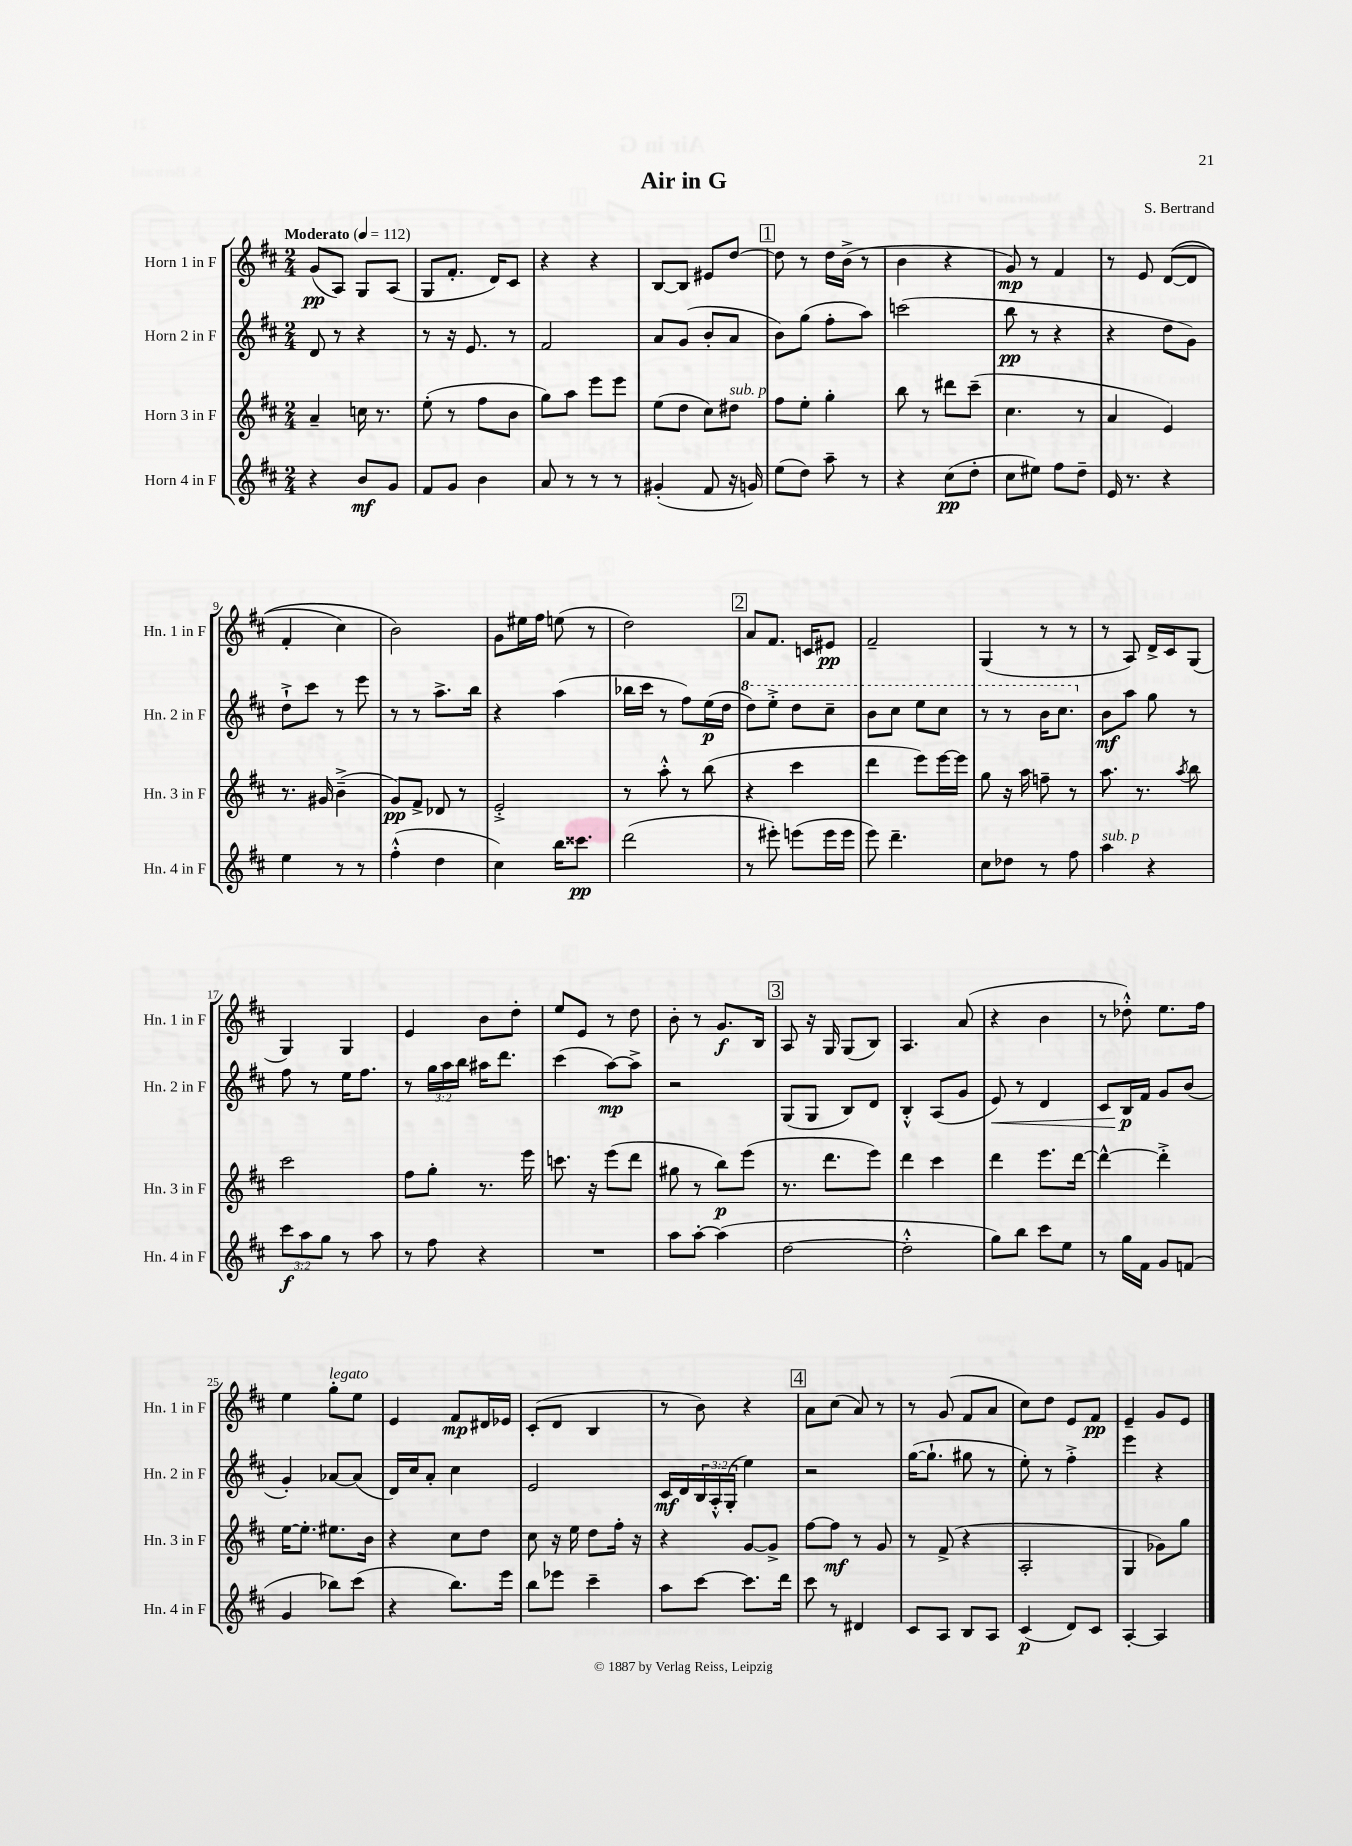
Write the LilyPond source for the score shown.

\header { title = "Air in G" composer = "S. Bertrand" }
<<
\new StaffGroup <<
\new Staff = "s0" \with { instrumentName = "Horn 1 in F" shortInstrumentName = "Hn. 1 in F" } {
    \clef treble \key d \major \numericTimeSignature \time 2/4 \tempo "Moderato" 4 = 112
    g'8\pp( a8) g8 a8( |
    g8 fis'8.-. d'16) cis'8 |
    r4 r4 |
    b8~ b8 eis'8 d''8~ |
    \mark \markup { \box "1" } d''8 r8 d''16 b'16->( r8 |
    b'4 r4 |
    g'8\mp) r8 fis'4 |
    r8 e'8 d'8~(\( d'8 |
    fis'4-. cis''4) |
    b'2\) |
    g'8 eis''16 fis''16 e''8( r8 |
    d''2) |
    \mark \markup { \box "2" } a'8 fis'8. c'16 eis'8\pp |
    fis'2-- |
    g4( r8 r8 |
    r8 a8) d'16-> cis'16 g8( |
    g4) g4 |
    e'4 b'8 d''8-. |
    e''8 e'8 r8 d''8 |
    b'8-. r8 g'8.\f b16 |
    \mark \markup { \box "3" } a8 r16 g16 g8( b8) |
    a4. a'8( |
    r4 b'4 |
    r8 des''8-.-^) e''8. fis''16 |
    e''4 g''8-.^\markup { \italic "legato" } e''8 |
    e'4 fis'8\mp dis'16 ees'16 |
    cis'8-.( d'8 b4 |
    r8 b'8) r4 |
    \mark \markup { \box "4" } a'8 cis''8( a'8) r8 |
    r8 g'8( fis'8 a'8 |
    cis''8) d''8 e'8 fis'8\pp |
    e'4-- g'8 e'8 \bar "|." |
}
\new Staff = "s1" \with { instrumentName = "Horn 2 in F" shortInstrumentName = "Hn. 2 in F" } {
    \clef treble \key d \major \numericTimeSignature \time 2/4 \override Staff.TupletNumber.text = #tuplet-number::calc-fraction-text
    d'8 r8 r4 |
    r8 r16 e'8. r8 |
    fis'2 |
    a'8 g'8( b'8-. a'8 |
    \mark \markup { \box "1" } b'8) g''8( fis''8-. a''8) |
    c'''2( |
    b''8\pp r8 r4 |
    r4 d''8 g'8) |
    d''8-!-> cis'''8 r8 e'''8 |
    r8 r8 a''8.-> b''16 |
    r4 a''4( |
    bes''16 cis'''16 r8 fis''8) e''16\p( d''16 |
    \mark \markup { \box "2" } \ottava #1 d'''8) e'''8-.-> d'''8 cis'''8-- |
    b''8 cis'''8 e'''8 cis'''8 |
    r8 r8 b''16 cis'''8. \ottava #0 |
    b'8\mf a''8 g''8 r8 |
    fis''8 r8 e''16 fis''8. |
    r8 \tuplet 3/2 { g''16 a''16 b''16 } ais''16 d'''8. |
    cis'''4( a''8~\mp) a''8-> |
    r2 |
    \mark \markup { \box "3" } g8( g8 b8) d'8 |
    b4-.-^ a8( g'8 |
    e'8\<) r8 d'4 |
    cis'8 b16\p\! fis'16 g'8 b'8( |
    g'4-.) aes'8~ aes'8( |
    d'16) cis''16 a'8-. cis''4 |
    e'2 |
    cis'16\mf d'16 \tuplet 3/2 { b16 a16-.-^ g16-.( } e''4) |
    \mark \markup { \box "4" } r2 |
    g''16~( g''8.-! gis''8 r8 |
    e''8-.) r8 fis''4-.-> |
    e'''4 r4 \bar "|." |
}
\new Staff = "s2" \with { instrumentName = "Horn 3 in F" shortInstrumentName = "Hn. 3 in F" } {
    \clef treble \key d \major \numericTimeSignature \time 2/4
    a'4-- c''16 r8. |
    e''8-.( r8 fis''8 b'8 |
    g''8) a''8 e'''8 e'''8 |
    e''8( d''8 cis''8) dis''8^\markup { \italic "sub. p" } |
    \mark \markup { \box "1" } fis''8 e''8-. g''4-. |
    b''8 r8 dis'''8 cis'''8--( |
    cis''4. r8 |
    a'4 e'4) |
    r8. gis'16 b'4--->( |
    g'8\pp) fis'8-> des'8 r8 |
    e'2-.-> |
    r8 a''8-.-^ r8 b''8( |
    \mark \markup { \box "2" } r4 cis'''4 |
    d'''4 e'''8) e'''16~ e'''16 |
    g''8 r16 a''16 f''8-- r8 |
    a''8. r8. \acciaccatura { a''8 } b''8 |
    cis'''2 |
    fis''8 g''8-. r8. e'''16 |
    c'''8. r16 e'''8( d'''8 |
    gis''8 r8 b''8\p) e'''8( |
    \mark \markup { \box "3" } r8. d'''8. e'''8) |
    d'''4 cis'''4 |
    d'''4 e'''8. d'''16~ |
    d'''4~-^ d'''4-.-> |
    e''16~ e''8.-. eis''8. b'16 |
    r4 cis''8 d''8 |
    cis''8 r16 e''16 d''8 fis''16-. r16 |
    r4 g'8~ g'8-> |
    \mark \markup { \box "4" } fis''8~ fis''8\mf r8 g'8 |
    r8 fis'8->( r4 |
    a2-. |
    g4 ges'8) g''8 \bar "|." |
}
\new Staff = "s3" \with { instrumentName = "Horn 4 in F" shortInstrumentName = "Hn. 4 in F" } {
    \clef treble \key d \major \numericTimeSignature \time 2/4 \override Staff.TupletNumber.text = #tuplet-number::calc-fraction-text
    r4 b'8\mf g'8 |
    fis'8 g'8 b'4 |
    a'8 r8 r8 r8 |
    gis'4-.( fis'8 r16 g'16) |
    \mark \markup { \box "1" } e''8( d''8) a''8-- r8 |
    r4 cis''8\pp( d''8-. |
    cis''8 eis''8) fis''8 d''8-- |
    e'16 r8. r4 |
    e''4 r8 r8 |
    fis''4-.-^( d''4 |
    cis''4) b''16 cisis'''8.\pp |
    d'''2( |
    \mark \markup { \box "2" } r8 eis'''8-.) e'''8( e'''16 e'''16 |
    e'''8) d'''4.-- |
    cis''8 des''8 r8 fis''8 |
    a''4^\markup { \italic "sub. p" } r4 |
    \tuplet 3/2 { cis'''8\f a''8 g''8 } r8 a''8 |
    r8 fis''8 r4 |
    R2 |
    a''8 a''8~-. a''4( |
    \mark \markup { \box "3" } d''2~ |
    d''2-.-^ |
    g''8) b''8 cis'''8 e''8 |
    r8 g''16 fis'16 g'8 f'8( |
    g'4 bes''8) cis'''8( |
    r4 b''8.) e'''16 |
    b''8 ees'''8 cis'''4-- |
    a''8 cis'''8~ cis'''8. d'''16 |
    \mark \markup { \box "4" } cis'''8 r8 dis'4 |
    cis'8 a8 b8 a8 |
    cis'4\p( d'8) cis'8 |
    a4~-. a4 \bar "|." |
}
>>
>>
